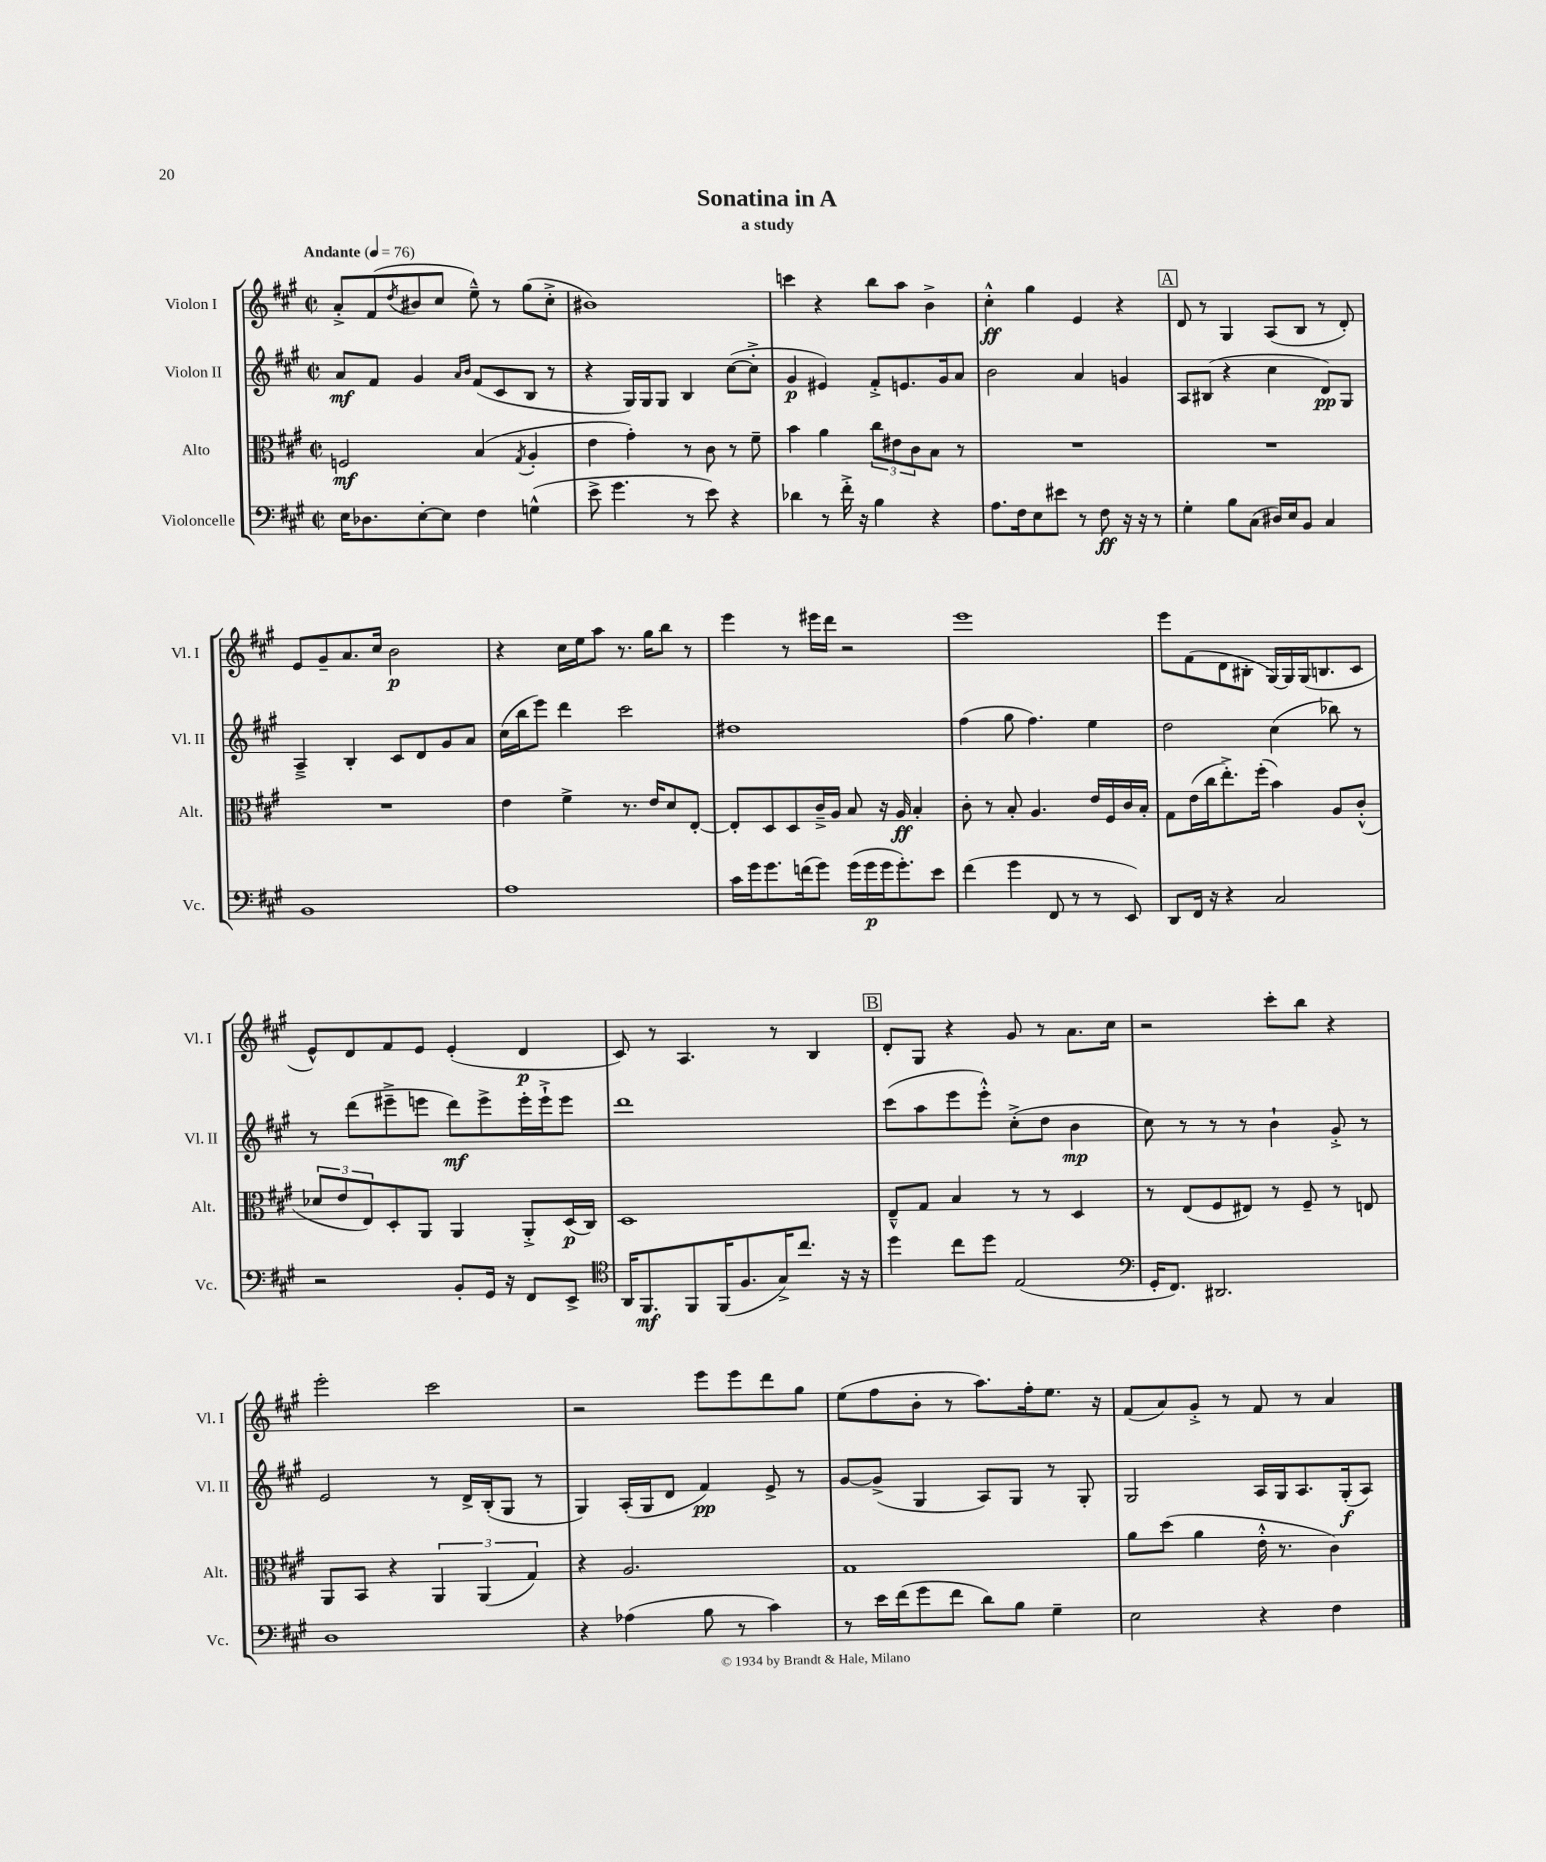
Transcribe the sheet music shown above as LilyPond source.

\header { title = "Sonatina in A" subtitle = "a study" }
<<
\new StaffGroup <<
\new Staff = "s0" \with { instrumentName = "Violon I" shortInstrumentName = "Vl. I" } {
    \clef treble \key a \major \defaultTimeSignature \time 2/2 \tempo "Andante" 4 = 76
    a'8-.-> fis'8( \acciaccatura { d''8 } bis'8 cis''8 e''8---^) r8 gis''8( cis''8-.-> |
    bis'1) |
    c'''4 r4 b''8 a''8 b'4-> |
    cis''4-.-^\ff gis''4 e'4 r4 |
    \mark \markup { \box "A" } d'8 r8 gis4 a8( b8 r8 d'8-.) |
    e'8 gis'8-- a'8. cis''16 b'2\p |
    r4 cis''16 e''16 a''8 r8. gis''16 b''8 r8 |
    e'''4 r8 eis'''16 d'''16 r2 |
    e'''1 |
    e'''8 fis'8( d'8 bis8-. gis16~) gis16 gis16( b8. cis'8 |
    e'8-^) d'8 fis'8 e'8 e'4-.( d'4\p |
    cis'8) r8 a4. r8 b4 |
    \mark \markup { \box "B" } d'8-. gis8 r4 gis'8 r8 a'8. cis''16 |
    r2 cis'''8-. b''8 r4 |
    e'''2-. cis'''2 |
    r2 e'''8 e'''8 d'''8 gis''8 |
    e''8( fis''8 b'8-. r8 a''8.) fis''16-. e''8. r16 |
    fis'8( a'8) gis'8-.-> r8 fis'8 r8 a'4 \bar "|." |
}
\new Staff = "s1" \with { instrumentName = "Violon II" shortInstrumentName = "Vl. II" } {
    \clef treble \key a \major \defaultTimeSignature \time 2/2
    a'8\mf fis'8 gis'4 \grace { a'16 b'16 } fis'8( cis'8 b8 r8 |
    r4 gis16) gis16 gis8 b4 cis''8~( cis''8-.-> |
    gis'4\p eis'4) fis'8-.-> e'8. gis'16 a'8 |
    b'2 a'4 g'4 |
    \mark \markup { \box "A" } a8 bis8( r4 cis''4 d'8\pp) gis8 |
    a4---> b4-. cis'8 d'8 gis'8 a'8 |
    cis''16( b''16 e'''8) d'''4 cis'''2 |
    dis''1 |
    fis''4( gis''8 fis''4.) e''4 |
    d''2 cis''4( bes''8) r8 |
    r8 d'''8( eis'''8---> e'''8 d'''8\mf) e'''8-> e'''16-. e'''16-!-> e'''8 |
    d'''1 |
    \mark \markup { \box "B" } cis'''8( a''8 e'''8 e'''8-.-^) cis''8-.->( d''8 b'4\mp |
    cis''8) r8 r8 r8 b'4-! gis'8-.-> r8 |
    e'2 r8 d'16-> b16-.( gis8 r8 |
    gis4) a16-.( gis16 d'8 fis'4\pp) e'8-> r8 |
    gis'8~ gis'8->( gis4 a8) gis8 r8 gis8-. |
    gis2 a16 gis16 a8. gis16-.\f( a8) \bar "|." |
}
\new Staff = "s2" \with { instrumentName = "Alto" shortInstrumentName = "Alt." } {
    \clef alto \key a \major \defaultTimeSignature \time 2/2
    f2\mf b4( \acciaccatura { gis8 } a4-. |
    e'4 gis'4-.) r8 cis'8 r8 fis'8-- |
    b'4 a'4 \tuplet 3/2 { cis''8 eis'8 cis'8 } b8 r8 |
    R1 |
    \mark \markup { \box "A" } R1 |
    R1 |
    e'4 fis'4-> r8. e'16 d'8 e8~-. |
    e8-. d8 d8 cis'16---> a16 b8 r16 a16\ff b4-. |
    cis'8-. r8 b8-. a4. e'16 fis16 cis'16 b16-. |
    gis8 e'16( cis''16 e''8.-.->) fis''16-.( b'4) a8 cis'8-.-^( |
    \tuplet 3/2 { des'8 e'8 e8) } d8-. a,8 a,4 a,8-.-> d16\p( cis16) |
    d1 |
    \mark \markup { \box "B" } e8---^ gis8 b4 r8 r8 d4 |
    r8 e8( fis8 eis8) r8 fis8-- r8 e8 |
    a,8 b,8 r4 \tuplet 3/2 { a,4 a,4( gis4) } |
    r4 a2. |
    gis1 |
    a'8 d''8( a'4 e'16-.-^ r8. cis'4) \bar "|." |
}
\new Staff = "s3" \with { instrumentName = "Violoncelle" shortInstrumentName = "Vc." } {
    \clef bass \key a \major \defaultTimeSignature \time 2/2
    e16 des8. e8~-. e8 fis4 g4-^( |
    e'8-> gis'4. r8 e'8) r4 |
    des'4 r8 fis'16-.-> r16 b4 r4 |
    a8. fis16 e8 eis'8 r8 fis8\ff r16 r16 r8 |
    \mark \markup { \box "A" } gis4-. b8 cis8( dis16) e16 b,8 cis4 |
    b,1 |
    a1 |
    cis'16 gis'16 gis'8. f'16( gis'8) gis'16( gis'16\p gis'16 gis'8.-.) e'8 |
    fis'4( gis'4 fis,8 r8 r8 e,8) |
    d,8 fis,16 r16 r4 cis2 |
    r2 b,8-. gis,16 r16 fis,8 e,8-> |
    \clef tenor a,16 fis,8.\mf fis,8 fis,16( fis8. gis16->) cis''8. r16 r16 |
    \mark \markup { \box "B" } d''4 cis''8 d''8 e2( |
    \clef bass gis,16-. fis,8.) dis,2. |
    d1 |
    r4 aes4( b8 r8 cis'4) |
    r8 e'16 fis'16( gis'8 fis'8 d'8) b8 gis4-- |
    e2 r4 fis4 \bar "|." |
}
>>
>>
\layout { \context { \Score \remove "Bar_number_engraver" } }
